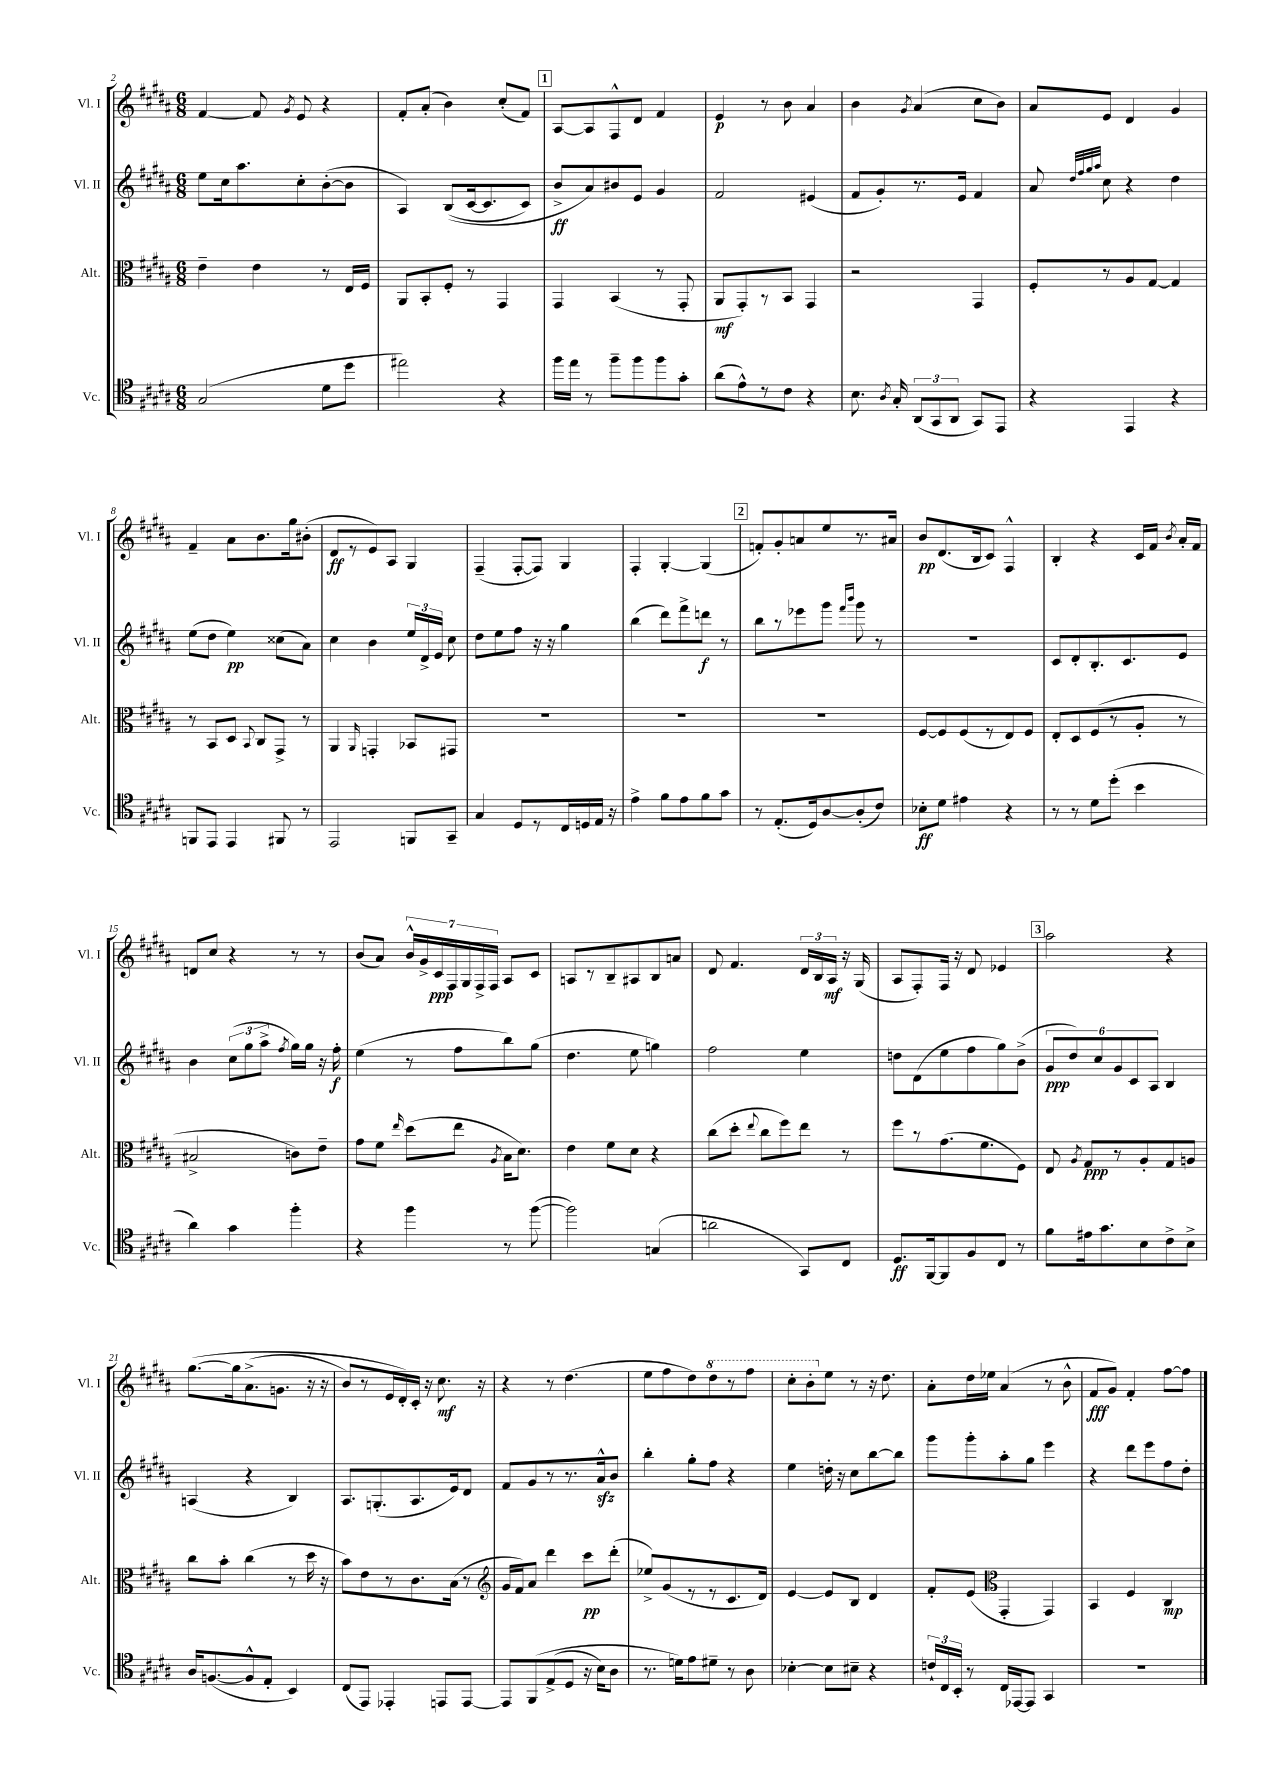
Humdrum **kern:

**kern	**dynam	**kern	**dynam	**kern	**dynam	**kern	**dynam
*part4	*part4	*part3	*part3	*part2	*part2	*part1	*part1
*staff4	*staff4	*staff3	*staff3	*staff2	*staff2	*staff1	*staff1
*I"Vc.	*	*I"Alt.	*	*I"Vl. II	*	*I"Vl. I	*
*I'Vc.	*	*I'Alt.	*	*I'Vl. II	*	*I'Vl. I	*
*clefC4	*	*clefC3	*	*clefG2	*	*clefG2	*
*k[f#c#g#d#a#]	*	*k[f#c#g#d#a#]	*	*k[f#c#g#d#a#]	*	*k[f#c#g#d#a#]	*
*M6/8	*	*M6/8	*	*M6/8	*	*M6/8	*
=2	=2	=2	=2	=2	=2	=2	=2
(2G#/	.	4e~\	.	8ee\L	.	[4f#/	.
.	.	.	.	16cc#\k	.	.	.
.	.	.	.	8.aa#\	.	.	.
.	.	4e\	.	.	.	8f#/]	.
.	.	.	.	.	.	8qg#/	.
.	.	.	.	8cc#'\	.	8e/	.
8d#\L	.	8r	.	([8b'\	.	4r	.
8dd#\J	.	16E/LL	.	8b\J]	.	.	.
.	.	16F#/JJ	.	.	.	.	.
=3	=3	=3	=3	=3	=3	=3	=3
2ee#X\)	.	8AA#/L	.	4A#/)	.	8f#'/L	.
.	.	8BB'/	.	.	.	(8a#'/J	.
.	.	8F#'/J	.	((8B/L	.	4b\)	.
.	.	8r	.	[16c#/k	.	.	.
.	.	.	.	8.c#/]	.	.	.
4r	.	4GG#/	.	.	.	(8cc#'/L	.
.	.	.	.	8c#/J)	.	8f#/J)	.
!!LO:REH:place=s1:t=1
=4	=4	=4	=4	=4	=4	=4	=4
16ff#\LL	.	4GG#/	.	8b^/L	ff	[8A#/L	.
16ee\JJ	.	.	.	.	.	.	.
8r	.	.	.	8a#/)	.	8A#/]	.
8ff#~\L	.	(4BB/	.	8b#X/	.	8F#^^/	.
8ff#\	.	.	.	8e/J	.	8d#/J	.
8ff#\	.	8r	.	4g#/	.	4f#/	.
8g#'\J	.	8GG#'/	.	.	.	.	.
=5	=5	=5	=5	=5	=5	=5	=5
(8a#\L	.	8AA#/L	mf	2f#/	.	4e/	p
8e^^\)	.	8GG#'/)	.	.	.	.	.
8r	.	8r	.	.	.	8r	.
8c#\J	.	8BB/J	.	.	.	8b\	.
4r	.	4GG#/	.	(4e#X/	.	4a#/	.
=6	=6	=6	=6	=6	=6	=6	=6
8.B\	.	2r	.	8f#/L	.	4b\	.
.	.	.	.	8g#'/)	.	.	.
8qA#/	.	.	.	.	.	.	.
16G#'/	.	.	.	.	.	.	.
.	.	.	.	.	.	8qg#/	.
(12AA#/L	.	.	.	8.r	.	(4a#/	.
12GG#/	.	.	.	.	.	.	.
12AA#/J	.	.	.	.	.	.	.
.	.	.	.	16e/Jk	.	.	.
8GG#/L)	.	4GG#/	.	4f#/	.	8cc#\L	.
8EE/J	.	.	.	.	.	8b\J)	.
=7	=7	=7	=7	=7	=7	=7	=7
4r	.	8F#'/L	.	8a#/	.	8a#/L	.
.	.	.	.	32qqdd#/LLL	.	.	.
.	.	.	.	32qqff#/	.	.	.
.	.	.	.	32qqgg#/	.	.	.
.	.	.	.	32qqaa#/JJJ	.	.	.
.	.	8r	.	8cc#\	.	8e/J	.
4EE/	.	8A#/	.	4r	.	4d#/	.
.	.	[8G#/J	.	.	.	.	.
4r	.	4G#/]	.	4dd#\	.	4g#/	.
!!LO:LB:g=z
=8	=8	=8	=8	=8	=8	=8	=8
8FFn/L	.	8r	.	(8ee\L	.	4f#~/	.
8EE/J	.	8BB/L	.	8dd#\J	.	.	.
4EE/	.	8D#/J	.	4ee\)	pp	8a#\L	.
.	.	8qqBB/	.	.	.	.	.
.	.	8C#/L	.	.	.	8.b\	.
8FF#X/	.	8GG#^/J	.	(8cc##X\L	.	.	.
.	.	.	.	.	.	16gg#\k	.
8r	.	8r	.	8a#\J)	.	(8b#X'\J	.
=9	=9	=9	=9	=9	=9	=9	=9
2EE/	.	4AA#/	.	4cc#\	.	8d#/L	ff
.	.	.	.	.	.	8r	.
.	.	16qqAA#/	.	.	.	.	.
.	.	4GGn'/	.	4b\	.	8e/)	.
.	.	.	.	.	.	8A#/J	.
8FFn/L	.	8BB-X/L	.	24ee/LL	.	4G#/	.
.	.	.	.	24d#^/	.	.	.
.	.	.	.	24e/JJ	.	.	.
8GG#~/J	.	8GG#X/J	.	8cc#\	.	.	.
=10	=10	=10	=10	=10	=10	=10	=10
4G#/	.	2.r	.	8dd#\L	.	(4F#~/	.
.	.	.	.	8ee\	.	.	.
8D#/L	.	.	.	8ff#\J	.	[8F#'/L	.
8r	.	.	.	16r	.	8F#/J])	.
.	.	.	.	16r	.	.	.
16C#/L	.	.	.	4gg#\	.	4G#/	.
16Dn/	.	.	.	.	.	.	.
16E/JJ	.	.	.	.	.	.	.
16r	.	.	.	.	.	.	.
=11	=11	=11	=11	=11	=11	=11	=11
4e^\	.	2.r	.	(4bb\	.	4F#'/	.
8f#\L	.	.	.	8ddd#\L)	.	[4G#'/	.
8e\	.	.	.	8fff#^\	.	.	.
8f#\	.	.	.	8dddn\J	f	(4G#/]	.
8g#\J	.	.	.	8r	.	.	.
!!LO:REH:place=s1:t=2
=12	=12	=12	=12	=12	=12	=12	=12
8r	.	2.r	.	8bb\L	.	8fn'/L)	.
(8.E'/L	.	.	.	8r	.	8g#'/	.
.	.	.	.	8eee-X\	.	8an/	.
16D#/k)	.	.	.	.	.	.	.
[8A#/	.	.	.	8ggg#\J	.	8ee/	.
.	.	.	.	16qqfff#/LL	.	.	.
.	.	.	.	16qqbbb/JJ	.	.	.
(8A#'/]	.	.	.	8ggg#\	.	8.r	.
8c#/J)	.	.	.	8r	.	.	.
.	.	.	.	.	.	16a#X/Jk	.
=13	=13	=13	=13	=13	=13	=13	=13
8B-X'\L	ff	[8F#/L	.	2.r	.	8b/L	pp
8d#\J	.	8F#/]	.	.	.	(8.d#/	.
4e#X\	.	(8F#/	.	.	.	.	.
.	.	.	.	.	.	16B/k	.
.	.	8r	.	.	.	8c#/J)	.
4r	.	8E/)	.	.	.	4F#^^/	.
.	.	8F#/J	.	.	.	.	.
=14	=14	=14	=14	=14	=14	=14	=14
8r	.	8E'/L	.	8c#/L	.	4B'/	.
8r	.	8D#/	.	8d#'/	.	.	.
8d#\L	.	(8F#/	.	8.B'/	.	4r	.
(8dd#'\J	.	8r	.	.	.	.	.
.	.	.	.	8.c#/	.	.	.
4b\	.	8A#'/J	.	.	.	16c#/LL	.
.	.	.	.	.	.	16f#/JJ	.
.	.	.	.	.	.	8qb/	.
.	.	8r	.	8e/J	.	16a#'/LL	.
.	.	.	.	.	.	16f#/JJ	.
!!LO:LB:g=z
=15	=15	=15	=15	=15	=15	=15	=15
4a#\)	.	2B#X^/	.	4b\	.	8dn/L	.
.	.	.	.	.	.	8cc#/J	.
4g#\	.	.	.	(12cc#\L	.	4r	.
.	.	.	.	12gg#\	.	.	.
.	.	.	.	12aa#^\J	.	.	.
.	.	.	.	8qff#/	.	.	.
4ff#'\	.	8cn\L)	.	16gg#\LL)	.	8r	.
.	.	.	.	16gg#\JJ	.	.	.
.	.	8e~\J	.	16r	.	8r	.
.	.	.	.	16ff#'\	f	.	.
=16	=16	=16	=16	=16	=16	=16	=16
4r	.	8g#\L	.	(4ee\	.	(8b/L	.
.	.	8f#\J	.	.	.	8a#/J)	.
.	.	16qqee/	.	.	.	.	.
4ff#\	.	(8dd#\L	.	8r	.	28b^^/LL	.
.	.	.	.	.	.	28g#^/	.
.	.	.	.	.	.	28c#/	ppp
.	.	.	.	.	.	28F#/	.
.	.	8ee\J	.	8ff#\L	.	.	.
.	.	.	.	.	.	28G#/	.
.	.	.	.	.	.	28F#^/	.
.	.	.	.	.	.	28F#/JJ	.
.	.	8qA#/	.	.	.	.	.
8r	.	16B\KL	.	8bb\)	.	8A#/L	.
.	.	8.d#\J)	.	.	.	.	.
([8ff#\	.	.	.	(8gg#\J	.	8c#/J	.
=17	=17	=17	=17	=17	=17	=17	=17
2ff#\])	.	4e\	.	4.dd#\	.	8An/L	.
.	.	.	.	.	.	8r	.
.	.	8f#\L	.	.	.	8B~/	.
.	.	8d#\J	.	8ee\	.	8A#X/	.
(4Gn/	.	4r	.	4ggn\)	.	8B/	.
.	.	.	.	.	.	8an/J	.
=18	=18	=18	=18	=18	=18	=18	=18
2an\	.	(8cc#\L	.	2ff#\	.	8d#/	.
.	.	8dd#'\J	.	.	.	4.f#/	.
.	.	8qqee/	.	.	.	.	.
.	.	8cc#\L	.	.	.	.	.
.	.	8ff#\)	.	.	.	.	.
8GG#/L)	.	8ee\J	.	4ee\	.	24d#/LL	.
.	.	.	.	.	.	24B/	.
.	.	.	.	.	.	24A#/JJ	mf
8C#/J	.	8r	.	.	.	16r	.
.	.	.	.	.	.	(16G#/	.
=19	=19	=19	=19	=19	=19	=19	=19
8.D#/L	ff	8ff#\L	.	8ddn\L	.	8A#/L	.
.	.	8r	.	(8d#\	.	8F#'/)	.
[16FF#/k	.	.	.	.	.	.	.
8FF#/]	.	(8.g#\	.	8ee\	.	16F#/Jk	.
.	.	.	.	.	.	16r	.
8F#/	.	.	.	8ff#\	.	8d#/	.
.	.	8.f#\	.	.	.	.	.
8C#/J	.	.	.	8gg#\)	.	4e-X/	.
8r	.	8F#\J)	.	(8b^\J	.	.	.
!!LO:REH:place=s1:t=3
=20	=20	=20	=20	=20	=20	=20	=20
8f#\L	.	8E/	.	12g#/L	ppp	2aa#\	.
.	.	.	.	12dd#/)	.	.	.
.	.	8qA#/	.	.	.	.	.
16e#X\k	.	8G#/L	ppp	.	.	.	.
.	.	.	.	12cc#/	.	.	.
8.g#\	.	.	.	.	.	.	.
.	.	8r	.	12g#/	.	.	.
.	.	.	.	12c#/	.	.	.
8B\	.	8A#'/	.	.	.	.	.
.	.	.	.	12A#/J	.	.	.
8c#^\	.	8G#/	.	4B/	.	4r	.
8B^\J	.	8An/J	.	.	.	.	.
!!LO:LB:g=z
=21	=21	=21	=21	=21	=21	=21	=21
16A#/KL	.	8cc#\L	.	(4An/	.	([8.gg#\L	.
([8.Fn/	.	.	.	.	.	.	.
.	.	8b'\J	.	.	.	.	.
.	.	.	.	.	.	16gg#\k]	.
8F^^/]	.	(4cc#\	.	4r	.	(8.a#^\	.
8E'/J	.	.	.	.	.	.	.
.	.	.	.	.	.	8.gn\J	.
4BB/)	.	8r	.	4B/)	.	.	.
.	.	16dd#\	.	.	.	16r	.
.	.	16r	.	.	.	16r	.
=22	=22	=22	=22	=22	=22	=22	=22
(8C#/L	.	8b\L)	.	8.A#/L	.	8b/L)	.
8EE/J)	.	8e\	.	.	.	8r	.
.	.	.	.	(8.Gn'/	.	.	.
4EE-X'/	.	8r	.	.	.	16e/L	.
.	.	.	.	.	.	16d#'/)	.
.	.	8.c#\	.	8.A#/	.	16c#'/JJ	.
.	.	.	.	.	.	16r	.
8EEn/L	.	.	.	.	.	8.cc#\	mf
.	.	(16B\Jk	.	16e/k)	.	.	.
[8EE/J	.	8r	.	8d#/J	.	.	.
.	.	.	.	.	.	16r	.
=23	=23	=23	=23	=23	=23	=23	=23
*	*	*clefG2	*	*	*	*	*
8EE/L]	.	16g#/LL	.	8f#/L	.	4r	.
.	.	16f#/J)	.	.	.	.	.
(8FF#/	.	8a#/J	.	8g#/	.	.	.
(8E^/	.	4ddd#\	.	8r	.	8r	.
8D#/J	.	.	.	8.r	.	(4.dd#\	.
16r	.	8ccc#\L	pp	.	.	.	.
16B\KL)	.	.	.	16a#zz^^/k	.	.	.
8A#\J	.	(8ddd#'\J	.	8b/J	.	.	.
=24	=24	=24	=24	=24	=24	=24	=24
8.r	.	8ee-X^/L)	.	4bb'\	.	8ee\L	.
.	.	(8g#/	.	.	.	8ff#\	.
16dn\KL)	.	.	.	.	.	.	.
8e\	.	8r	.	8gg#'\L	.	8dd#\)	.
*	*	*	*	*	*	*8va	*
8d#X~\J	.	8r	.	8ff#\J	.	8ddd#\	.
8r	.	8.c#/	.	4r	.	8r	.
8A#\	.	.	.	.	.	8fff#\J	.
.	.	16d#/Jk)	.	.	.	.	.
=25	=25	=25	=25	=25	=25	=25	=25
[4B-X'\	.	[4e/	.	4ee\	.	8ccc#'\L	.
.	.	.	.	.	.	8bb'\	.
*	*	*	*	*	*	*X8va	*
8B-\L]	.	8e/L]	.	16ddn'\	.	8ee\J	.
.	.	.	.	16r	.	.	.
8B#X~\J	.	8B/J	.	8cc#\L	.	8r	.
4r	.	4d#/	.	[8bb\	.	16r	.
.	.	.	.	.	.	8.dd#\	.
.	.	.	.	8bb\J]	.	.	.
=26	=26	=26	=26	=26	=26	=26	=26
24cn`/LL	.	8f#'/L	.	8ggg#\L	.	8a#'\L	.
24C#/	.	.	.	.	.	.	.
24BB'/JJ	.	.	.	.	.	.	.
8r	.	(8e/J	.	8ggg#'\	.	16dd#\L	.
.	.	.	.	.	.	16ee-X\JJ	.
*	*	*clefC3	*	*	*	*	*
16C#/LL	.	4GG#'/	.	8aa#'\	.	(4a#/	.
[16EE-X/J	.	.	.	.	.	.	.
8EE-/J]	.	.	.	8gg#\J	.	.	.
4GG#/	.	4GG#/)	.	4eee\	.	8r	.
.	.	.	.	.	.	8b^^\	.
=27	=27	=27	=27	=27	=27	=27	=27
2.r	.	4BB/	.	4r	.	8f#/L	fff
.	.	.	.	.	.	8g#/J)	.
.	.	4F#/	.	8ddd#\L	.	4f#'/	.
.	.	.	.	8eee\	.	.	.
.	.	4C#/	mp	8ff#\	.	[8ff#\L	.
.	.	.	.	8dd#'\J	.	8ff#\J]	.
==	==	==	==	==	==	==	==
*-	*-	*-	*-	*-	*-	*-	*-
